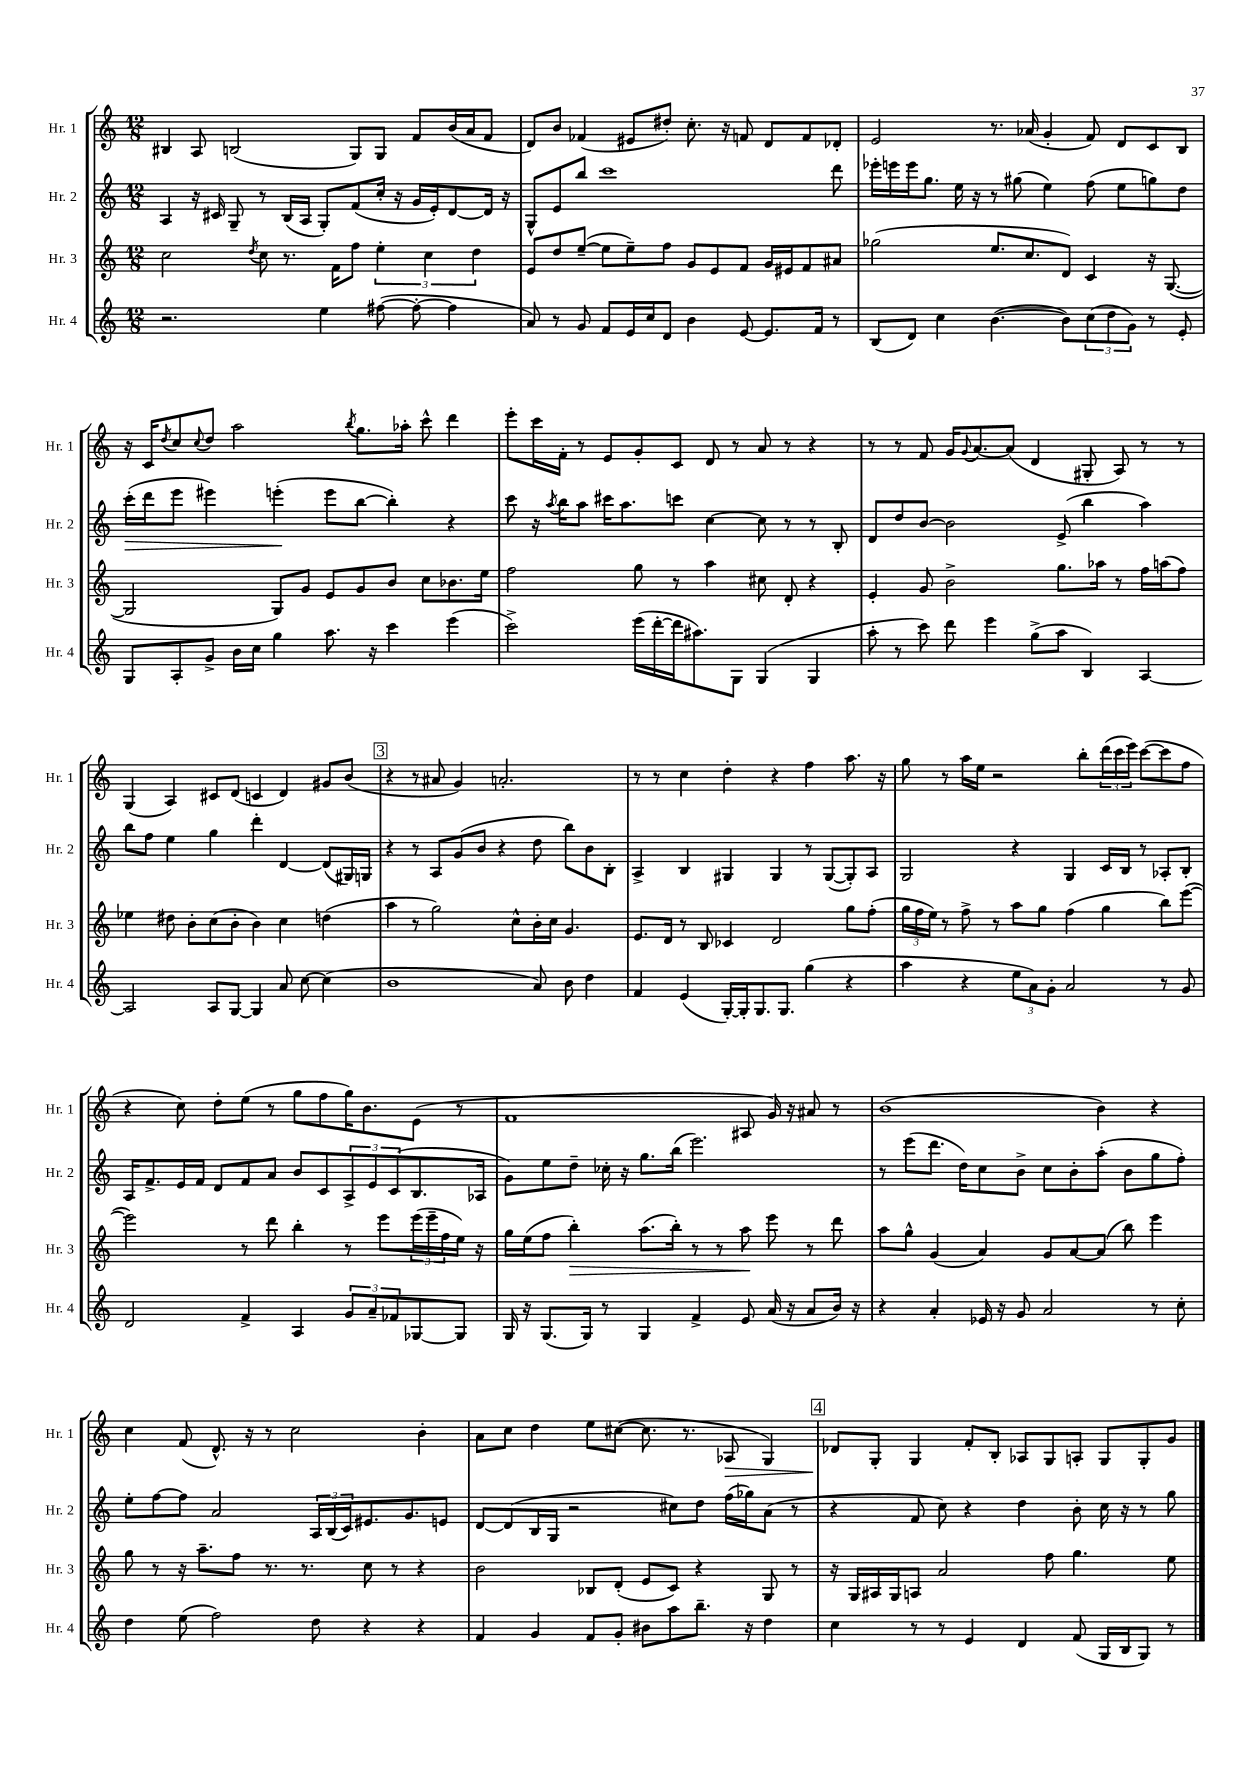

**kern	**kern	**dynam	**kern	**dynam	**kern	**dynam
*part4	*part3	*part3	*part2	*part2	*part1	*part1
*staff4	*staff3	*staff3	*staff2	*staff2	*staff1	*staff1
*I"Hr. 4	*I"Hr. 3	*	*I"Hr. 2	*	*I"Hr. 1	*
*I'Hr. 4	*I'Hr. 3	*	*I'Hr. 2	*	*I'Hr. 1	*
*clefG2	*clefG2	*	*clefG2	*	*clefG2	*
*k[]	*k[]	*	*k[]	*	*k[]	*
*M12/8	*M12/8	*	*M12/8	*	*M12/8	*
=14	=14	=14	=14	=14	=14	=14
2.r	2cc\	.	4A/	.	4B#X/	.
.	.	.	16r	.	8A/	.
.	.	.	16c#X/	.	.	.
.	.	.	8G~/	.	(2Bn/	.
.	8qdd/	.	.	.	.	.
.	8cc\	.	8r	.	.	.
.	8.r	.	(16B/LL	.	.	.
.	.	.	16A/JJ	.	.	.
4ee\	.	.	8G'/L)	.	.	.
.	16f\KL	.	.	.	.	.
.	8ff\J	.	(8f/	.	8G/L)	.
([8ff#X\	6ee'\	.	16cc'/Jk	.	8G/J	.
.	.	.	16r	.	.	.
8ff#'\_	.	.	16g/LL	.	8f/L	.
.	6cc\	.	.	.	.	.
.	.	.	16e'/J)	.	.	.
4ff#\]	.	.	[8d/	.	(16b/L	.
.	.	.	.	.	16a/J	.
.	6dd\	.	.	.	.	.
.	.	.	16d/Jk]	.	8f/J	.
.	.	.	16r	.	.	.
=15	=15	=15	=15	=15	=15	=15
8a/)	8e/L	.	8G^^/L	.	8d/L)	.
8r	8dd/	.	8e/	.	8b/J	.
8g/	([8ee~/J	.	8bb/J	.	(4f-X/	.
8f/L	8ee\L]	.	1ccc	.	.	.
16e/L	8ee~\)	.	.	.	8e#X/L	.
16cc/J	.	.	.	.	.	.
8d/J	8ff\J	.	.	.	8dd#X'/J)	.
4b\	8g/L	.	.	.	8.cc'\	.
.	8e/	.	.	.	.	.
.	.	.	.	.	16r	.
[8e/	8f/J	.	.	.	8fn/	.
8.e/L]	16g/LL	.	.	.	8d/L	.
.	16e#X/J	.	.	.	.	.
.	8f/	.	.	.	8f/	.
16f/Jk	.	.	.	.	.	.
8r	8a#X/J	.	8ddd\	.	8d-X'/J	.
=16	=16	=16	=16	=16	=16	=16
(8B/L	(2gg-X\	.	16eee-X'\LL	.	2e/	.
.	.	.	16eeen\	.	.	.
8d/J)	.	.	16eee\J	.	.	.
.	.	.	8.gg\J	.	.	.
4cc\	.	.	.	.	.	.
.	.	.	16ee\	.	.	.
.	.	.	16r	.	.	.
([4.b\	8.ee/L	.	8r	.	8.r	.
.	.	.	(8gg#X\	.	.	.
.	8.cc/	.	.	.	(16a-X/	.
.	.	.	4ee\)	.	4g'/	.
8b\L])	8d/J)	.	.	.	.	.
(12cc\	4c/	.	(8ff\	.	8f/)	.
12dd\	.	.	.	.	.	.
.	.	.	8ee\L	.	8d/L	.
12g\J)	.	.	.	.	.	.
8r	16r	.	8ggn\)	.	8c/	.
.	([8.G/	.	.	.	.	.
8e'/	.	.	8dd\J	.	8B/J	.
!!LO:LB:g=z
=17	=17	=17	=17	=17	=17	=17
!	!	!	!	!LO:HP:b	!	!
8G/L	2G/]	.	(16ccc'\LL	>	16r	.
.	.	.	16ddd\J	.	16c/KL	.
.	.	.	.	.	8qdd/	.
8A'/	.	.	8eee\J	.	8cc/	.
.	.	.	.	.	8qqcc/	.
8g^/J	.	.	4eee#X\)	.	8dd/J	.
16b\LL	.	.	.	.	2aa\	.
16cc\JJ	.	.	.	.	.	.
4gg\	8G/L)	.	(4eeen'\	.	.	.
.	8g/J	.	.	.	.	.
8.aa\	8e/L	.	8eee\L	]	.	.
.	.	.	.	.	8qbb/	.
.	8g/	.	[8bb\J	.	8.gg\L	.
16r	.	.	.	.	.	.
4ccc\	8b/J	.	4bb'\])	.	.	.
.	.	.	.	.	16aa-X'\Jk	.
.	8cc\L	.	.	.	8ccc^^\	.
(4eee\	8.b-X\	.	4r	.	4ddd\	.
.	16ee\Jk	.	.	.	.	.
=18	=18	=18	=18	=18	=18	=18
2ccc^\)	2ff\	.	8ccc\	.	8eee'\L	.
.	.	.	16r	.	16ccc\L	.
.	.	.	8qaa/	.	.	.
.	.	.	16bb\KL	.	16f'\JJ	.
.	.	.	8aa\J	.	8r	.
.	.	.	16ccc#X\KL	.	8e/L	.
.	.	.	8.aa\	.	.	.
(16eee\LL	8gg\	.	.	.	8g'/	.
[16ddd'\	.	.	.	.	.	.
16ddd\J]	8r	.	8cccn\J	.	8c/J	.
8.aa#X\)	.	.	.	.	.	.
.	4aa\	.	[4cc\	.	8d/	.
8G\J	.	.	.	.	8r	.
(4G/	8cc#X\	.	8cc\]	.	8a/	.
.	8d'/	.	8r	.	8r	.
4G/	4r	.	8r	.	4r	.
.	.	.	8B'/	.	.	.
=19	=19	=19	=19	=19	=19	=19
8aa'\	4e'/	.	8d/L	.	8r	.
8r	.	.	8dd/	.	8r	.
8ccc\)	8g/	.	[8b/J	.	8f/	.
8ddd\	2b^\	.	2b\]	.	16g/KL	.
.	.	.	.	.	8qqg/	.
.	.	.	.	.	[8.a/	.
4eee\	.	.	.	.	.	.
.	.	.	.	.	(8a/J]	.
(8gg^\L	.	.	.	.	4d/	.
8aa\J	8.gg\L	.	(8e^/	.	.	.
4B/)	.	.	4bb\	.	8G#X'/	.
.	16aa-X\Jk	.	.	.	.	.
.	8r	.	.	.	8A/)	.
[4A/	16ff\LL	.	4aa\)	.	8r	.
.	(16aan\J	.	.	.	.	.
.	8ff\J)	.	.	.	8r	.
!!LO:LB:g=z
=20	=20	=20	=20	=20	=20	=20
2A/]	4ee-X\	.	8bb\L	.	(4G/	.
.	.	.	8ff\J	.	.	.
.	8dd#X\	.	4ee\	.	4A/)	.
.	8b'\L	.	.	.	.	.
8A/L	(8cc\	.	4gg\	.	8c#X/L	.
[8G/J	8b'\J	.	.	.	(8d/J	.
4G/]	4b\)	.	4ddd'\	.	4cn/	.
8a/	4cc\	.	[4d/	.	4d/)	.
[8cc\	.	.	.	.	.	.
(4cc\]	(4ddn\	.	(8d/L]	.	8g#X/L	.
.	.	.	16G#X/L)	.	(8b/J	.
.	.	.	16Gn/JJ	.	.	.
!!LO:REH:place=s1:t=3
=21	=21	=21	=21	=21	=21	=21
1b	4aa\	.	4r	.	4r	.
.	8r	.	8r	.	8r	.
.	2gg\)	.	8A/L	.	8a#X/	.
.	.	.	(8g/	.	4g/)	.
.	.	.	8b/J	.	.	.
.	.	.	4r	.	2.an'/	.
.	8cc^^\L	.	.	.	.	.
8a/)	16b'\L	.	8dd\	.	.	.
.	16cc\JJ	.	.	.	.	.
8b\	4.g/	.	8bb\L)	.	.	.
4dd\	.	.	8b\	.	.	.
.	.	.	8B'\J	.	.	.
=22	=22	=22	=22	=22	=22	=22
4f/	8.e/L	.	4A^/	.	8r	.
.	.	.	.	.	8r	.
.	16d/Jk	.	.	.	.	.
(4e/	8r	.	4B/	.	4cc\	.
.	8B/	.	.	.	.	.
[16G'/LL)	4c-X/	.	4G#X/	.	4dd'\	.
16G'/J]	.	.	.	.	.	.
8.G/	.	.	.	.	.	.
.	2d/	.	4G#/	.	4r	.
8.G/J	.	.	.	.	.	.
(4gg\	.	.	8r	.	4ff\	.
.	.	.	([8G#/L	.	.	.
4r	8gg\L	.	8G#'/])	.	8.aa\	.
.	(8ff'\J	.	8A/J	.	.	.
.	.	.	.	.	16r	.
=23	=23	=23	=23	=23	=23	=23
4aa\	24gg\LL	.	2G/	.	8gg\	.
.	24ff\	.	.	.	.	.
.	24ee\JJ)	.	.	.	.	.
.	8r	.	.	.	8r	.
4r	8ff^\	.	.	.	16aa\LL	.
.	.	.	.	.	16ee\JJ	.
.	8r	.	.	.	2r	.
12ee\L	8aa\L	.	4r	.	.	.
12a\)	.	.	.	.	.	.
.	8gg\J	.	.	.	.	.
12g'\J	.	.	.	.	.	.
2a/	(4ff\	.	4G/	.	.	.
.	.	.	.	.	8bb'\L	.
.	4gg\	.	16c/LL	.	(24ddd\L	.
.	.	.	.	.	24ccc\	.
.	.	.	16B/JJ	.	.	.
.	.	.	.	.	24eee\JJ)	.
.	.	.	8r	.	([8ccc\L	.
8r	8bb\L)	.	8A-X'/L	.	8ccc\]	.
8g/	([8eee\J	.	8B'/J	.	8ff\J	.
!!LO:LB:g=z
=24	=24	=24	=24	=24	=24	=24
2d/	2eee\])	.	16A/KL	.	4r	.
.	.	.	8.f^/	.	.	.
.	.	.	16e/L	.	8cc\)	.
.	.	.	16f/JJ	.	.	.
.	.	.	8d/L	.	8dd'\L	.
4f^/	8r	.	8f/	.	(8ee\J	.
.	8ddd\	.	8a/J	.	8r	.
4A/	4bb'\	.	8b/L	.	8gg\L	.
.	.	.	8c/	.	8ff\	.
12g/L	8r	.	12A^/	.	16gg\K)	.
.	.	.	.	.	8.b\	.
12a~/	.	.	12e/	.	.	.
.	8eee\L	.	.	.	.	.
12f-X/	.	.	(12c/	.	.	.
[8G-X/	(24eee\L	.	8.B/	.	(8e\J	.
.	24eee~\	.	.	.	.	.
.	24ff\	.	.	.	.	.
8G-/J]	16ee\JJ)	.	.	.	8r	.
.	16r	.	16A-X/Jk	.	.	.
=25	=25	=25	=25	=25	=25	=25
16G/	16gg\LL	.	8g\L)	.	1f	.
16r	(16ee\J	.	.	.	.	.
(8.G/L	8ff\J	.	8ee\	.	.	.
!	!	!LO:HP:b	!	!	!	!
.	4bb'\)	>	8dd~\J	.	.	.
16G/Jk)	.	.	.	.	.	.
8r	.	.	16cc-X'\	.	.	.
.	.	.	16r	.	.	.
4G/	(8.aa\L	.	8.gg\L	.	.	.
.	16bb'\Jk)	.	(16bb\Jk	.	.	.
4f^/	8r	.	2.eee\)	.	.	.
.	8r	.	.	.	.	.
8e/	8aa\	.	.	.	8A#X/	.
(16a/	8eee\	]	.	.	16g/)	.
16r	.	.	.	.	16r	.
8a/L	8r	.	.	.	8a#X/	.
16b/Jk)	8ddd\	.	.	.	8r	.
16r	.	.	.	.	.	.
=26	=26	=26	=26	=26	=26	=26
4r	8aa\L	.	8r	.	(1b	.
.	8gg^^\J	.	(8eee\L	.	.	.
4a'/	(4g/	.	8.ddd\J	.	.	.
.	.	.	16dd\KL)	.	.	.
16e-X/	4a/)	.	8cc\	.	.	.
16r	.	.	.	.	.	.
8g/	.	.	8b^\J	.	.	.
2a/	8g/L	.	8cc\L	.	.	.
.	[8a/	.	8b'\	.	.	.
.	(8a/J]	.	(8aa'\J	.	4b\)	.
.	8bb\)	.	8b\L	.	.	.
8r	4eee\	.	8gg\	.	4r	.
8cc'\	.	.	8ff'\J)	.	.	.
!!LO:LB:g=z
=27	=27	=27	=27	=27	=27	=27
4dd\	8gg\	.	8ee'\L	.	4cc\	.
.	8r	.	[8ff\	.	.	.
(8ee\	16r	.	8ff\J]	.	(8f/	.
.	8.aa~\L	.	.	.	.	.
2ff\)	.	.	2a/	.	8.d^^/)	.
.	8ff\J	.	.	.	.	.
.	.	.	.	.	16r	.
.	8.r	.	.	.	8r	.
.	.	.	.	.	2cc\	.
.	8.r	.	.	.	.	.
8dd\	.	.	24A/LL	.	.	.
.	.	.	(24B/	.	.	.
.	.	.	24c/J)	.	.	.
4r	8cc\	.	8.e#X/	.	.	.
.	8r	.	.	.	.	.
.	.	.	8.g/	.	.	.
4r	4r	.	.	.	4b'\	.
.	.	.	8en/J	.	.	.
=28	=28	=28	=28	=28	=28	=28
4f/	2b\	.	[8d/L	.	8a\L	.
.	.	.	(8d/]	.	8cc\J	.
4g/	.	.	16B/L	.	4dd\	.
.	.	.	16G/JJ	.	.	.
.	.	.	2r	.	.	.
8f/L	8B-X/L	.	.	.	8ee\L	.
8g'/J	(8d'/J	.	.	.	([8cc#X\J	.
8b#X\L	8e/L	.	.	.	8.cc#\]	.
8aa\	8c/J)	.	8cc#X\L)	.	.	.
.	.	.	.	.	8.r	.
8.bb~\J	4r	.	8dd\J	.	.	.
!	!	!	!	!	!	!LO:HP:b
.	.	.	(16ff\LL	.	8A-X/	>
16r	.	.	16gg-X\J)	.	.	.
4dd\	8G/	.	(8a\J	.	4G/)	.
.	8r	.	8r	.	.	.
!!LO:REH:place=s1:t=4
=29	=29	=29	=29	=29	=29	=29
4cc\	16r	.	4r	.	8d-X/L	.
.	16G/LL	.	.	.	.	.
.	16A#X/	.	.	.	8G'/J	]
.	16G/J	.	.	.	.	.
8r	8An/J	.	8f/	.	4G/	.
8r	2a/	.	8cc\)	.	.	.
4e/	.	.	4r	.	8f'/L	.
.	.	.	.	.	8B'/J	.
4d/	.	.	4dd\	.	8A-X/L	.
.	8ff\	.	.	.	8G/	.
(8f/	4.gg\	.	8b'\	.	8An'/J	.
16G/LL	.	.	16cc\	.	8G/L	.
16B/J	.	.	16r	.	.	.
8G/J)	.	.	8r	.	8G'/	.
8r	8ee\	.	8gg\	.	8g/J	.
==	==	==	==	==	==	==
*-	*-	*-	*-	*-	*-	*-
